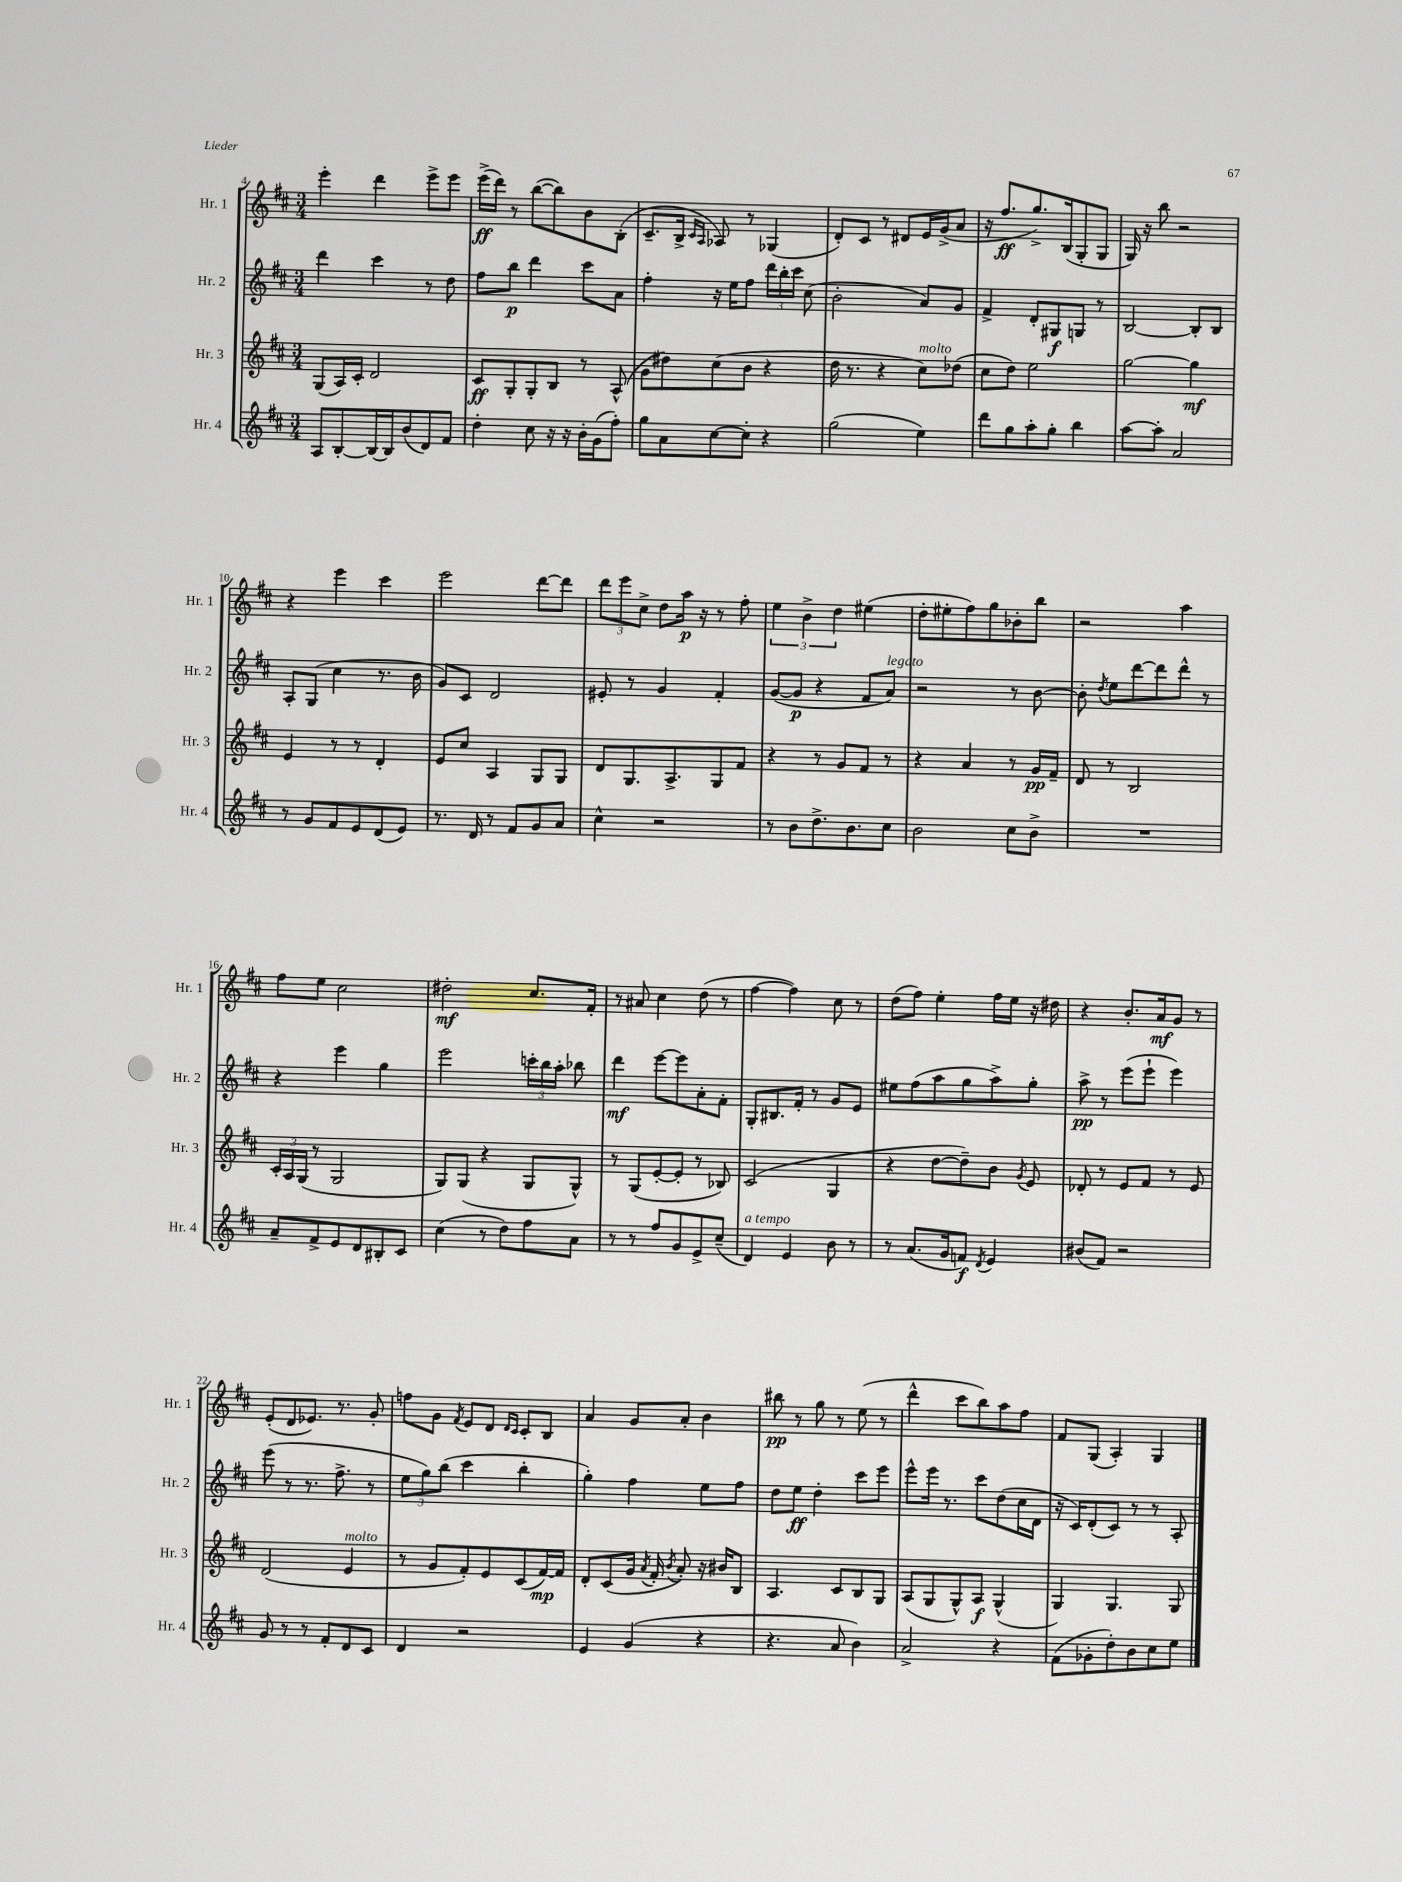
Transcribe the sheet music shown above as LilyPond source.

<<
\new StaffGroup <<
\new Staff = "s0" \with { instrumentName = "Hr. 1" shortInstrumentName = "Hr. 1" } {
    \clef treble \key d \major \numericTimeSignature \time 3/4
    \autoBeamOff e'''4-. d'''4 e'''8[-> e'''8] |
    e'''16[->\ff( d'''16]) r8 b''8[~( b''8) b'8 b8]-.( |
    cis'8.[-- b16]-> \grace { cis'16[ a16] } aes8) r8 ges4( |
    d'8[-.) cis'8] r8 dis'8[ e'16 g'16->( a'8] |
    r16 fis''8.[\ff g''8.->) b16( g8-. g8] |
    g16) r16 b''8 r2 |
    r4 e'''4 cis'''4 |
    e'''2 d'''8[~ d'''8] |
    \tuplet 3/2 { d'''8[ e'''8 cis''8]-> } d''8[ a''16]\p r16 r8 fis''8-. |
    \tuplet 3/2 { e''4 b'4-> d''4 } eis''4( |
    d''8[-. eis''8-. fis''8) g''8 bes'8-. b''8] |
    r2 a''4 |
    fis''8[ e''8] cis''2 |
    dis''2-.\mf cis''8.[ fis'16]-. |
    r8 ais'8 cis''4 d''8( r8 |
    fis''4~ fis''4) cis''8 r8 |
    d''8[( fis''8]) e''4-. fis''16[ e''16] r16 dis''16 |
    r4 b'8.[-. a'16\mf g'8] r8 |
    e'8[-.( d'8 ees'8.]) r8. g'8-. |
    f''8[ g'8] \acciaccatura { fis'8 } e'8[ d'8] \grace { d'16[ cis'16] } cis'8[-. b8] |
    a'4 g'8[ a'8]-. b'4 |
    bis''8\pp r8 g''8 r8 e''8( r8 |
    d'''4-^ cis'''8[ b''8) a''8 fis''8] |
    fis'8[ g8]( a4-.) g4 \bar "|." |
}
\new Staff = "s1" \with { instrumentName = "Hr. 2" shortInstrumentName = "Hr. 2" } {
    \clef treble \key d \major \numericTimeSignature \time 3/4
    \autoBeamOff d'''4 cis'''4 r8 d''8 |
    fis''8[ b''8]\p d'''4 cis'''8[ a'8] |
    fis''4-. r16 e''16[ fis''8] \tuplet 3/2 { d'''16[ b''16-. cis'''16] } cis''8( |
    b'2-. a'8[) g'8] |
    fis'4-> d'8[-. gis8\f g8] r8 |
    b2~ b8[-. b8] |
    a8[-. g8]( cis''4 r8. b'16 |
    g'8[) cis'8] d'2 |
    eis'8-. r8 g'4 fis'4-. |
    g'8[~( g'8]\p r4 fis'8[ a'8]^\markup { \italic "legato" }) |
    r2 r8 b'8~ |
    b'8-. \acciaccatura { d''8 } e''8[ d'''8~ d'''8 d'''8]-^ r8 |
    r4 e'''4 g''4 |
    e'''2 \tuplet 3/2 { c'''16[-. b''16 a''16]-. } bes''8 |
    d'''4\mf e'''8[~ e'''8 a'8-. fis'8]-. |
    g8[-. bis8. fis'16]-. r8 g'8[ e'8] |
    eis''8[ fis''8( a''8 g''8 a''8->) g''8]-. |
    a''8->\pp r8 e'''8[( e'''8]-! e'''4) |
    e'''8( r8 r8. fis''8.-> r8 |
    \tuplet 3/2 { e''8[ g''8) b''8]( } cis'''4 b''4-. |
    g''4-.) fis''4 e''8[ fis''8] |
    d''8[ e''8]\ff d''4-. cis'''8[ e'''8] |
    e'''8[-^ e'''16] r8. cis'''8[ d''8( cis''16 d'16] |
    r16 cis'16[) d'8-.( cis'8]) r8 r8 a8-. \bar "|." |
}
\new Staff = "s2" \with { instrumentName = "Hr. 3" shortInstrumentName = "Hr. 3" } {
    \clef treble \key d \major \numericTimeSignature \time 3/4
    \autoBeamOff g8[( a16) cis'16]-. d'2 |
    cis'8[\ff g8-. g8-. b8] r8 a8-^( |
    g'8[ dis''8) cis''8( b'8] r4 |
    d''16 r8. r4 cis''8[^\markup { \italic "molto" }) des''8]( |
    cis''8[ d''8]) e''2 |
    g''2~ g''4\mf |
    e'4 r8 r8 d'4-. |
    e'8[ cis''8] a4 g8[ g8] |
    d'8[ g8. a8.-> g8 fis'8] |
    r4 r8 g'8[ fis'8] r8 |
    r4 a'4 r8 g'16[\pp fis'16]-- |
    d'8 r8 b2 |
    \tuplet 3/2 { cis'16[-. a16 g16]( } r8 g2 |
    g8[) g8]( r4 g8[ g8]-^) |
    r8 g8[( e'8~-. e'8]-. r8 bes8) |
    cis'2( g4 |
    r4 d''8[~ d''8--) b'8] \acciaccatura { g'8 } e'8 |
    des'8-. r8 e'8[ fis'8] r8 e'8 |
    d'2( e'4^\markup { \italic "molto" } |
    r8 g'8[ fis'8-.) e'8 cis'8( fis'16~\mp) fis'16] |
    d'8[-. cis'8( g'16] \acciaccatura { a'8 } fis'16-. \acciaccatura { b'8 } a'8-.) r16 bis'16[ b8] |
    a4. cis'8[ b8 g8] |
    a8[( g8 g8-^) a8]\f g4-^( |
    g4) g4. g8 \bar "|." |
}
\new Staff = "s3" \with { instrumentName = "Hr. 4" shortInstrumentName = "Hr. 4" } {
    \clef treble \key d \major \numericTimeSignature \time 3/4
    \autoBeamOff a8[ b8~-. b16~ b16 b'8( d'8) fis'8] |
    d''4-. cis''8 r16 r16 b'16[-. g'16( fis''8]-.) |
    g''8[ a'8 cis''8~ cis''8]-. r4 |
    g''2( e''4) |
    d'''8[ g''8 a''8-. g''8]-. b''4 |
    a''8[~ a''8]-. a'2 |
    r8 g'8[ fis'8 e'8 d'8( e'8]) |
    r8. d'16 r8 fis'8[ g'8 a'8] |
    cis''4-^ r2 |
    r8 b'8[ d''8.-> b'8. cis''8] |
    b'2 cis''8[ b'8]-> |
    R2. |
    a'8[-- fis'8-> e'8 d'8 bis8-. cis'8] |
    cis''4( r8 d''8[) fis''8 a'8] |
    r8 r8 fis''8[ g'8 e'8-> cis''8]--( |
    d'4^\markup { \italic "a tempo" }) e'4 b'8 r8 |
    r8 a'8.[( g'16 f'8]\f) \acciaccatura { d'8 } e'4 |
    bis'8[( fis'8]) r2 |
    g'8 r8 r8 fis'8[-. d'8 cis'8] |
    d'4 r2 |
    e'4 g'4( r4 |
    r4. a'8 b'4) |
    a'2-> r4 |
    fis'8[( ges'8-. d''8-.) b'8 cis''8 e''8] \bar "|." |
}
>>
>>
\layout { \context { \Score currentBarNumber = #4 } }
